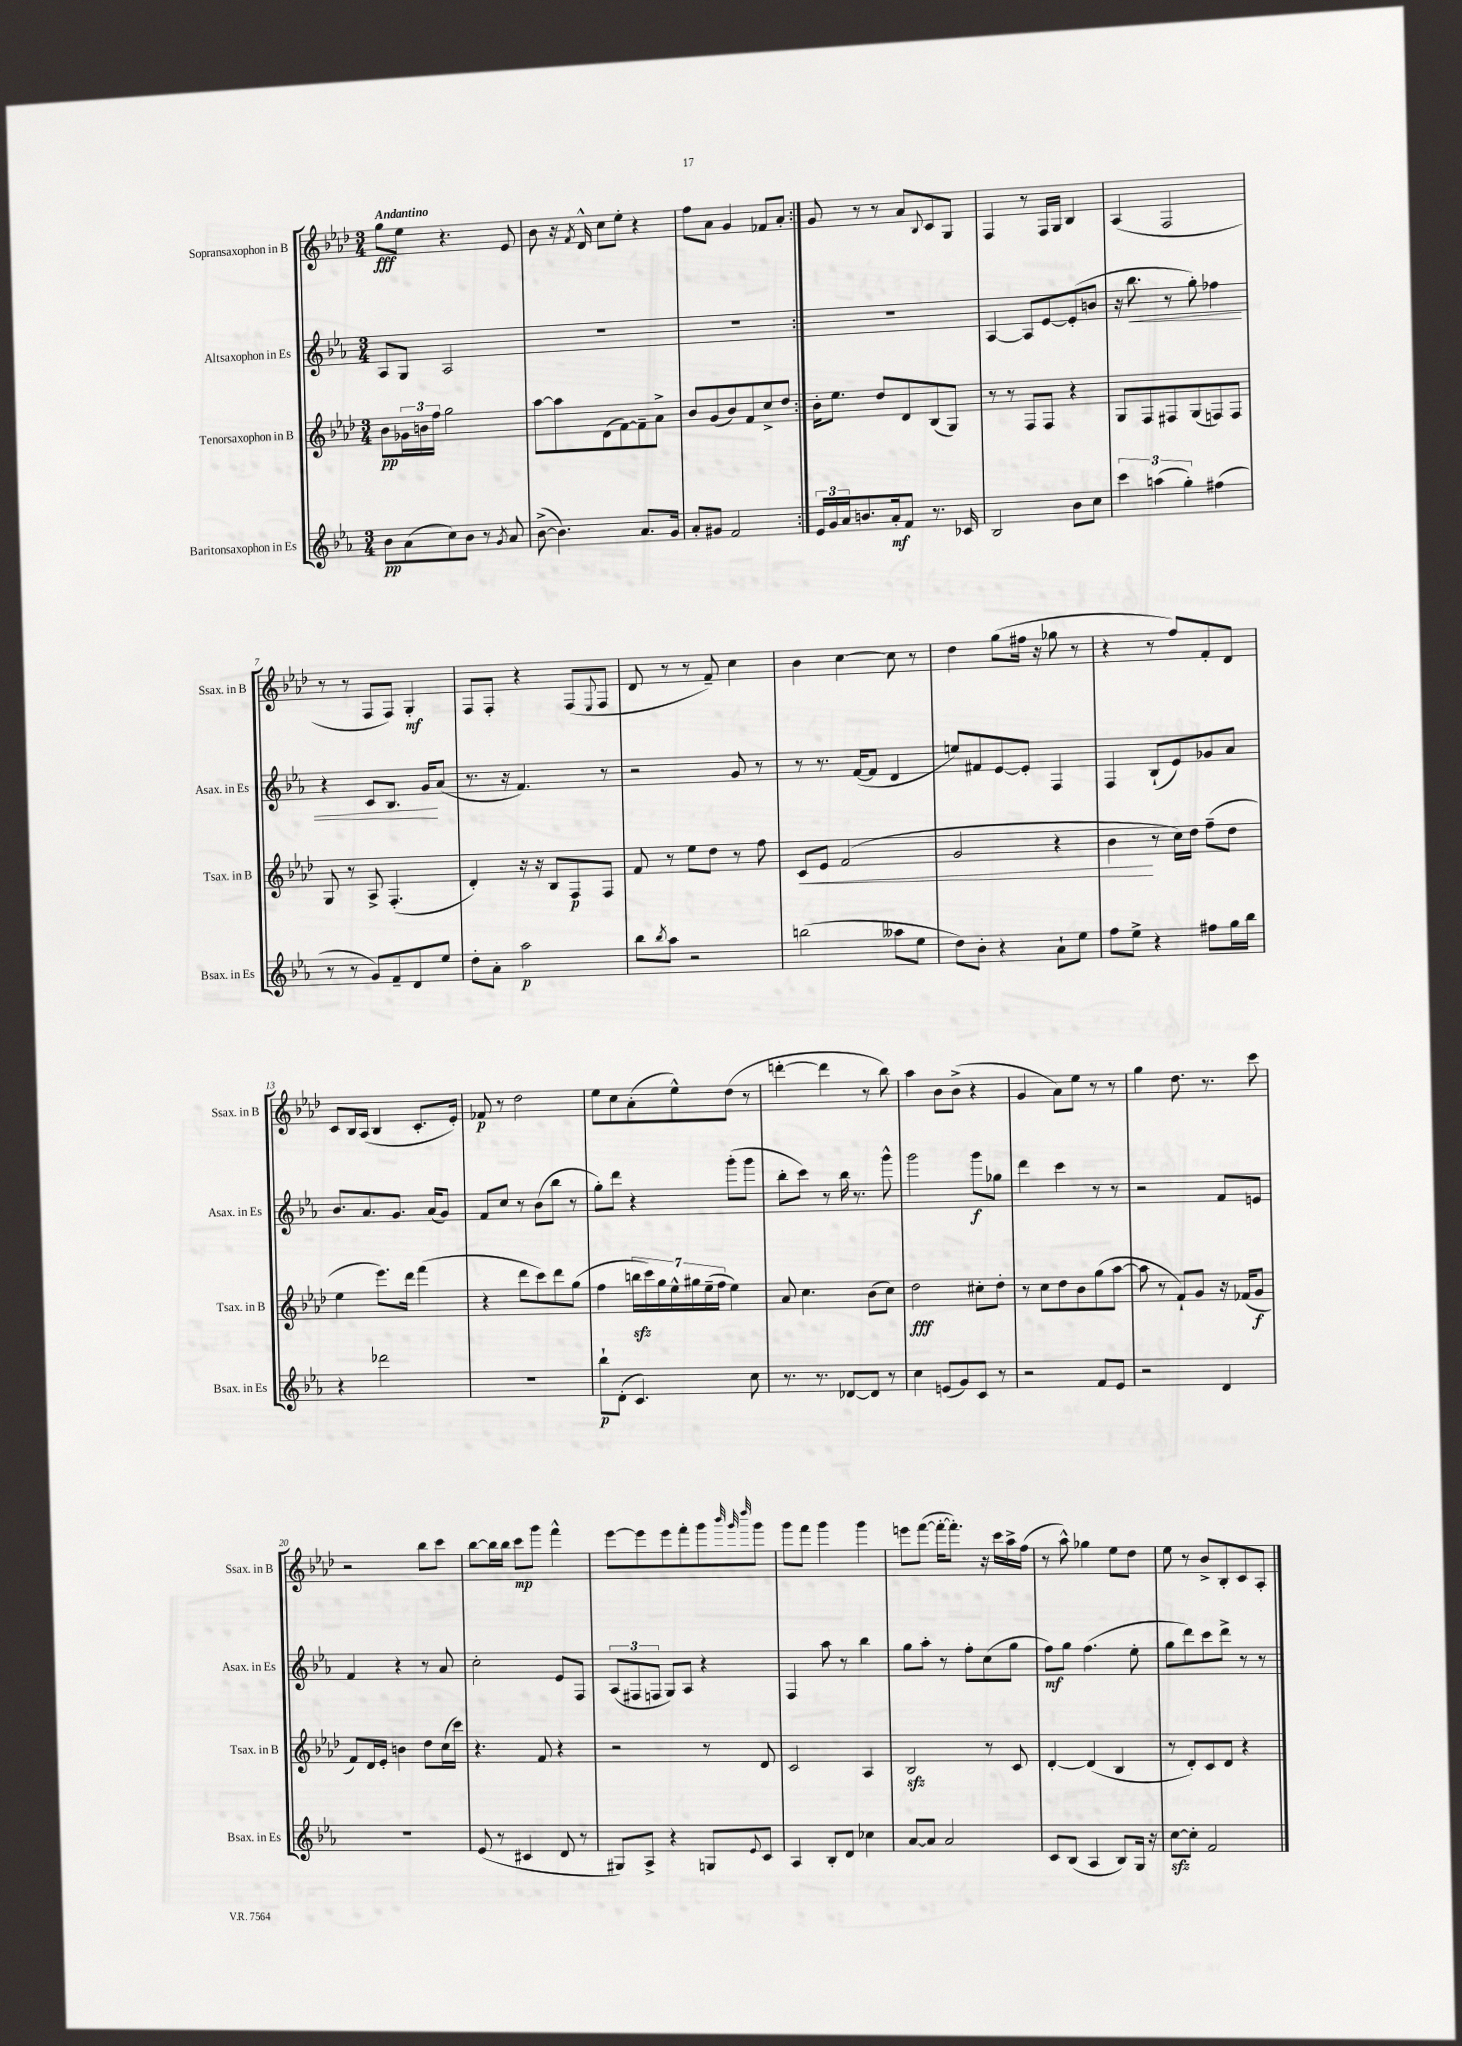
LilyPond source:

<<
\new StaffGroup <<
\new Staff = "s0" \with { instrumentName = "Sopransaxophon in B" shortInstrumentName = "Ssax. in B" } {
    \clef treble \key aes \major \numericTimeSignature \time 3/4 \tempo "Andantino"
    \repeat volta 2 { g''8\fff ees''8 r4. ees'8 |
    bes'8 r16 \acciaccatura { f'8 } des'16-^ c''8 ees''8-. r4 |
    f''8 aes'8 g'4 fes'8 aes'8-. | }
    g'8 r8 r8 aes'8 \appoggiatura { bes8 } c'8 g8 |
    f4 r8 f16 g16 bes4 |
    aes4( f2 |
    r8 r8 f8 f8) g4-.\mf |
    f8 f8-. r4 f8( \appoggiatura { ees8 } f8 |
    des'8 r8 r8 f'8--) c''4 |
    bes'4 c''4~ c''8 r8 |
    des''4 g''8( fis''16 r16 ges''8 r8 |
    r4 r8 f''8) f'8-. des'8 |
    c'8 bes16 aes16( bes4 c'8.-. ees'16-.) |
    fes'8\p r8 des''2 |
    ees''8 c''8 aes'8-.( ees''8-^) des''8( r8 |
    d'''4~-. d'''4 r8 bes''8) |
    aes''4 bes'8 bes'8->( r4 |
    g'4 aes'8) ees''8 r8 r8 |
    g''4 des''8. r8. c'''8 |
    r2 bes''8 c'''8 |
    bes''8~ bes''16 bes''16 c'''8\mp g'''8 f'''4-^ |
    ees'''8~ ees'''8 ees'''8 f'''8-. g'''8 \grace { bes'''32 g'''32 des''''32 } g'''8 |
    g'''8 f'''8 g'''4 g'''4 |
    e'''8 f'''8~( f'''16~-. f'''8.-.) r16 c'''16 aes''16-> f''16( |
    r8 aes''8-^) ges''4 ees''8 des''8 |
    ees''8 r8 bes'8-> bes8-. c'8 aes8-. \bar "|." |
}
\new Staff = "s1" \with { instrumentName = "Altsaxophon in Es" shortInstrumentName = "Asax. in Es" } {
    \clef treble \key ees \major \numericTimeSignature \time 3/4
    \repeat volta 2 { aes8 g8 aes2 |
    R2. |
    R2. | }
    R2. |
    aes4~ aes8 ees'8~ ees'8-.( b'8 |
    r16 bes''8.\< r8 g''8-.) fes''4 |
    r4 c'8 bes8. g'16\! aes'8( |
    r8. r16 f'4.) r8 |
    r2 g'8 r8 |
    r8 r8. f'16~( f'8 d'4 |
    e''8) fis'8 ees'8~ ees'8-. f4 |
    f4 bes8-!( ees'8) ges'8 aes'8 |
    bes'8. aes'8. g'8. aes'16( g'8) |
    f'8 c''8 r8 bes'8( bes''8 r8 |
    g''8-.) d'''8 r4 g'''8-.( g'''8 |
    bes''8-. c'''8) r8 bes''16 r8. g'''8-^ |
    g'''2 g'''8\f ges''8 |
    d'''4 c'''4 r8 r8 |
    r2 f'8 e'8 |
    f'4 r4 r8 aes'8 |
    c''2-. ees'8 f8 |
    \tuplet 3/2 { aes8( fis8 f8 } g8) aes8 r4 |
    f4 aes''8 r8 bes''4 |
    g''8 aes''8-. r8 f''8-. c''8( g''8 |
    f''8\mf) g''8 f''4.( ees''8-. |
    g''8 d'''8) c'''8 d'''8-> r8 r8 \bar "|." |
}
\new Staff = "s2" \with { instrumentName = "Tenorsaxophon in B" shortInstrumentName = "Tsax. in B" } {
    \clef treble \key aes \major \numericTimeSignature \time 3/4
    \repeat volta 2 { bes'8\pp \tuplet 3/2 { ges'16 b'16 f''16 } g''2 |
    aes''8~ aes''8 des'8( f'8~) f'8-- aes'8-> |
    bes'8 g'8( bes'8) f'8 c''8-> des''8 | }
    bes'16-. ees''8. des''8 des'8 bes8( g8) |
    r8 r8 f8 f8 r4 |
    g8 f8 fis8 g8( f8) f8 |
    g8 r8 aes8-> f4.-.( |
    des'4-.) r16 r16 bes8 f8\p f8 |
    f'8 r8 ees''8 des''8 r8 f''8 |
    c'8\< ees'8 f'2( |
    g'2 r4 |
    bes'4\! r8 c''16) des''16 f''8--( des''8 |
    ees''4 ees'''8.) des'''16 f'''4( |
    r4 des'''8 c'''8) des'''8 g''8( |
    f''4 \tuplet 7/4 { b''16\sfz c'''16) g''16 ees''16-^ gis''16 ees''16--( f''16 } ees''4) |
    aes'8 c''4. bes'8( c''8) |
    des''2\fff cis''8-. des''8-. |
    r8 c''8 des''8 bes'8 g''8( aes''8~ |
    aes''8 r8 f'8-!) g'8 r16 fes'16( g'8\f |
    f'8) des'16 ees'16-. b'4 des''8 c''16( c'''16) |
    r4. f'8 r4 |
    r2 r8 des'8 |
    c'2 aes4 |
    bes2\sfz r8 c'8 |
    des'4~-. des'4( bes4 |
    r8 des'8-.) c'8 des'8 r4 \bar "|." |
}
\new Staff = "s3" \with { instrumentName = "Baritonsaxophon in Es" shortInstrumentName = "Bsax. in Es" } {
    \clef treble \key ees \major \numericTimeSignature \time 3/4
    \repeat volta 2 { bes'8\pp aes'8( c''8) bes'8 r8 \acciaccatura { g'8 } aes'8 |
    bes'8~->( bes'4.) aes'8. g'16 |
    aes'8-. gis'8 f'2 | }
    \tuplet 3/2 { ees'16 g'16 aes'16 } b'8. aes'16-.\mf f'8 r8. ces'16 |
    bes2 bes'8 c''8 |
    \tuplet 3/2 { c'''4 a''4( g''4-.) } fis''4( |
    r8 r8 g'8) f'8-- d'8 ees''8 |
    d''8-. aes'8-. aes''2\p |
    bes''8 \acciaccatura { bes''8 } aes''8 r2 |
    b''2( aeses''8 ees''8 |
    d''8) bes'8-. r4 aes'8-! ees''8 |
    f''8 ees''8-> r4 fis''8 g''16 bes''16 |
    r4 des'''2 |
    R2. |
    bes''8-!\p d'8-.( c'4.) c''8 |
    r8. r8. des'8~ des'8 r8 |
    c''4 e'8( g'8) c'8 r8 |
    r2 f'8 ees'8 |
    r2 d'4 |
    R2. |
    ees'8( r8 cis'4 d'8 r8 |
    gis8) aes8-> r4 g8 \appoggiatura { ees'8 } c'8 |
    aes4 bes8-. d'8 ces''4 |
    aes'8~ aes'8 aes'2 |
    c'8 bes8( aes4 bes8) g16 r16 |
    c''8~\sfz c''8-. f'2 \bar "|." |
}
>>
>>
